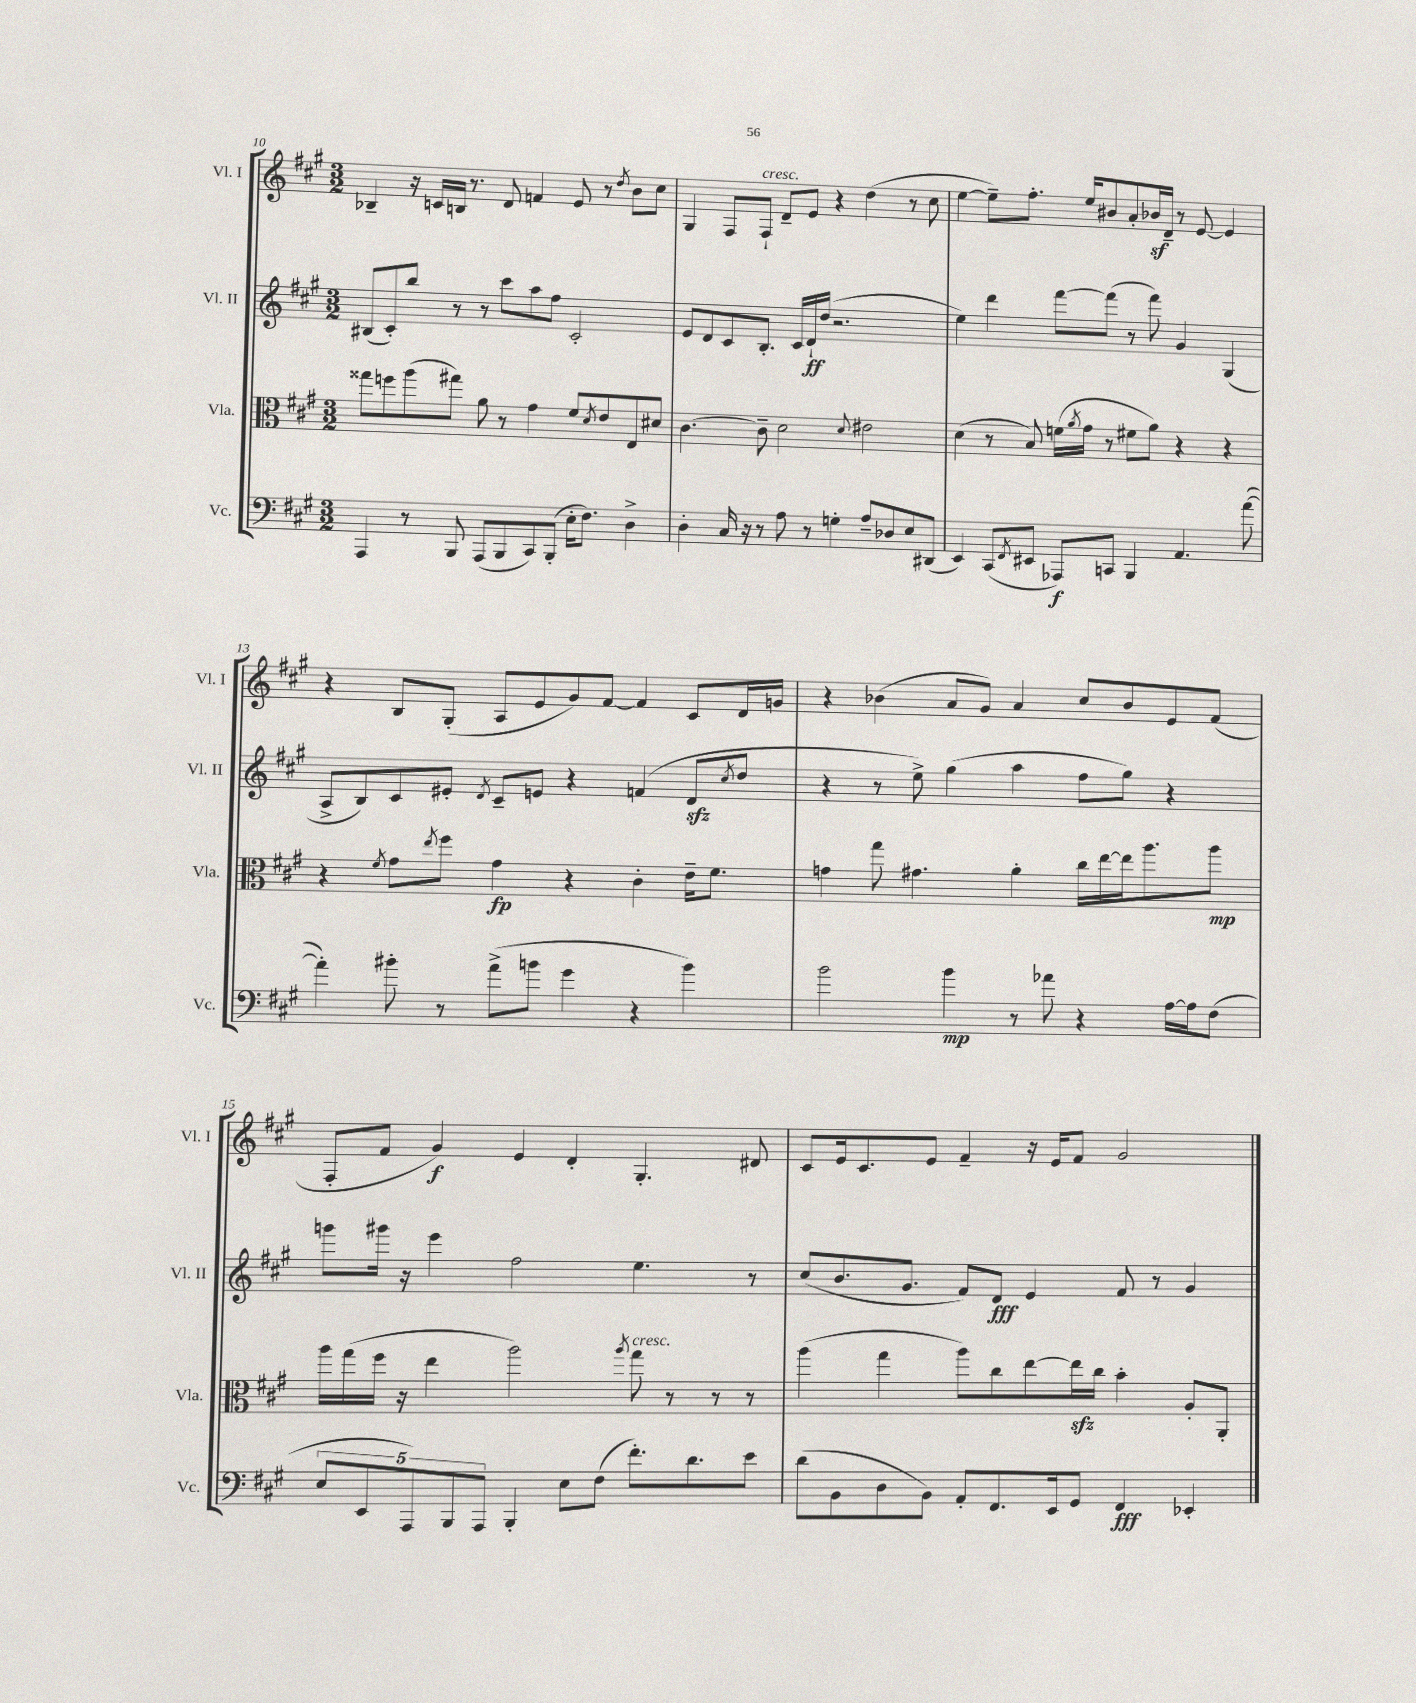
<<
\new StaffGroup <<
\new Staff = "s0" \with { instrumentName = "Vl. I" shortInstrumentName = "Vl. I" } {
    \clef treble \key a \major \numericTimeSignature \time 3/2
    bes4-- r16 c'16 b16 r8. d'8 f'4 e'8 r8 \acciaccatura { d''8 } b'8 cis''8 |
    gis4 fis8 fis8-!^\markup { \italic "cresc." } d'8-- e'8 r4 d''4( r8 cis''8 |
    e''4~ e''8--) fis''8.-. e''16 bis'8 a'8-. bes'16\sf d'16-- r8 e'8~ e'4 |
    r4 b8 gis8-.( a8 e'8 gis'8) fis'8~ fis'4 cis'8 d'16 g'16 |
    r4 bes'4( a'8 gis'8) a'4 cis''8 bes'8 e'8 fis'8( |
    fis8-. fis'8 gis'4\f) e'4 d'4-. gis4.-. dis'8 |
    cis'8 e'16 cis'8. e'8 fis'4-- r16 e'16 fis'8 gis'2 \bar "|." |
}
\new Staff = "s1" \with { instrumentName = "Vl. II" shortInstrumentName = "Vl. II" } {
    \clef treble \key a \major \numericTimeSignature \time 3/2
    bis8( cis'8-.) b''8 r8 r8 cis'''8 a''8 fis''8 cis'2-. |
    e'8 d'8 cis'8 b8.-. cis'16 d'16-!\ff d''16( r2. |
    e''4) d'''4 fis'''8~ fis'''8( r8 fis'''8) gis'4 gis4( |
    a8-> b8) cis'8 eis'8-. \acciaccatura { d'8 } cis'8-- e'8 r4 f'4( d'8\sfz \acciaccatura { cis''8 } d''8 |
    r4 r8 e''8->) gis''4( a''4 fis''8 gis''8) r4 |
    g'''8 gis'''16 r16 e'''4 fis''2 e''4. r8 |
    cis''8( b'8. gis'8. fis'8) d'8\fff e'4 fis'8 r8 gis'4 \bar "|." |
}
\new Staff = "s2" \with { instrumentName = "Vla." shortInstrumentName = "Vla." } {
    \clef alto \key a \major \numericTimeSignature \time 3/2
    gisis''8 f''8 a''8( gis''8) a'8 r8 gis'4 fis'8 \acciaccatura { d'8 } e'8 e8 dis'8 |
    cis'4.~ cis'8-- d'2 \appoggiatura { d'8 } eis'2 |
    d'4( r8 b8) f'16( \acciaccatura { a'8 } gis'16 r8 fis'8 a'8) r4 r4 |
    r4 \acciaccatura { fis'8 } gis'8 \acciaccatura { e''8 } fis''8 gis'4\fp r4 cis'4-. e'16-- fis'8. |
    g'4 gis''8 gis'4. a'4-. cis''16 e''16~ e''16 a''8. a''8\mp |
    a''16 gis''16( fis''16 r16 e''4 a''2) \acciaccatura { a''8 } gis''8^\markup { \italic "cresc." } r8 r8 r8 |
    a''4( gis''4 a''8) cis''8 e''8~ e''16\sfz cis''16 b'4-. a8-. a,8-. \bar "|." |
}
\new Staff = "s3" \with { instrumentName = "Vc." shortInstrumentName = "Vc." } {
    \clef bass \key a \major \numericTimeSignature \time 3/2
    a,,4 r8 b,,8 a,,8( b,,8 cis,8) b,,8-.( e16-. fis8.) d4-> |
    d4-. cis16 r16 r8 a8 r8 g4-. a8-- des8 e8 dis,8( |
    e,4) cis,8( \acciaccatura { fis,8 } eis,8 aes,,8\f) c,8 b,,4 a,4. a'8~( |
    a'4-.) bis'8-. r8 a'8->( b'8 gis'4 r4 b'4) |
    b'2 b'4\mp r8 aes'8 r4 a16~ a16 fis8( |
    \tuplet 5/4 { e8 e,8 a,,8) b,,8 a,,8 } b,,4-. e8 fis8( fis'8.-.) d'8. e'8 |
    d'8( b,8 d8 b,8) a,8-. fis,8. e,16 gis,8 fis,4\fff ees,4-. \bar "|." |
}
>>
>>
\layout { \context { \Score currentBarNumber = #10 } }
